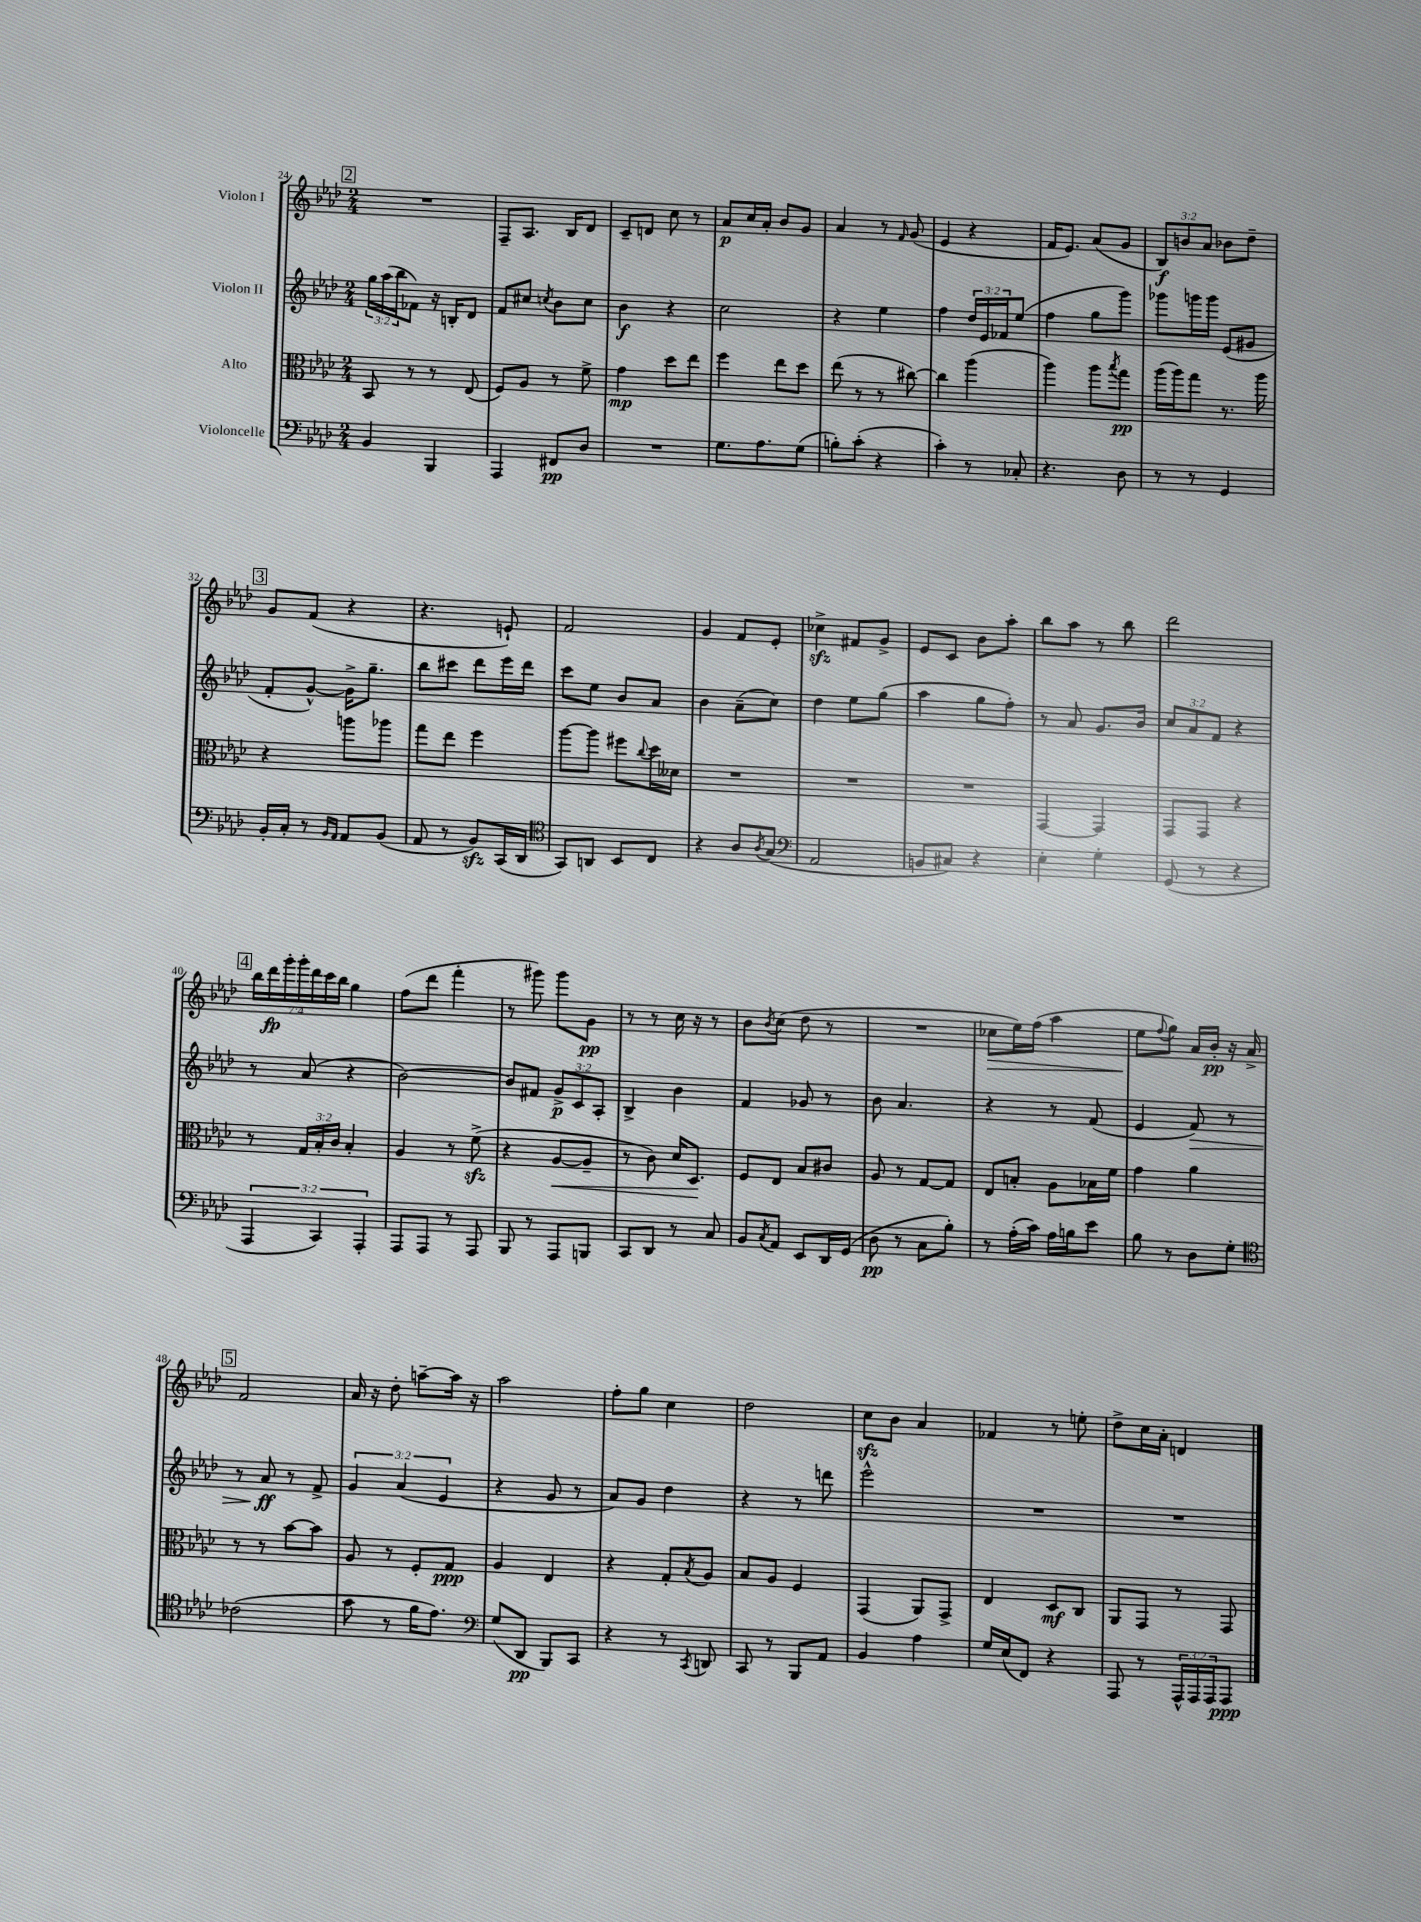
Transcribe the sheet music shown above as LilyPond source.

<<
\new StaffGroup <<
\new Staff = "s0" \with { instrumentName = "Violon I" } {
    \clef treble \key aes \major \numericTimeSignature \time 2/4 \override Staff.TupletNumber.text = #tuplet-number::calc-fraction-text
    \mark \markup { \box "2" } R2 |
    f8-- aes8. bes16 des'8 |
    c'8-- d'8 c''8 r8 |
    aes'8\p c''16 aes'16-. bes'8 g'8 |
    aes'4 r8 \grace { f'16 } g'8( |
    ees'4 r4 |
    f'16 ees'8.) aes'8( g'8 |
    \tuplet 3/2 { bes8\f) b'8 aes'8 } bes'8 des''8-- |
    \mark \markup { \box "3" } g'8 f'8( r4 |
    r4. e'8-!) |
    f'2 |
    g'4 f'8 ees'8-. |
    ces''4->\sfz fis'8 g'8-> |
    ees'8 c'8 bes'8 aes''8-. |
    bes''8 aes''8 r8 bes''8 |
    des'''2 |
    \mark \markup { \box "4" } \tuplet 7/4 { bes''16 des'''16\fp g'''16-. g'''16-. des'''16 c'''16 bes''16 } g''4 |
    f''8( des'''8 f'''4-. |
    r8 gis'''8) gis'''8 g'8\pp |
    r8 r8 c''16 r16 r8 |
    bes'8 \acciaccatura { bes'8 } c''8( des''8 r8 |
    R2 |
    ces''8\> ees''16) f''16( aes''4 |
    ees''8\! \appoggiatura { f''8 } g''8) aes'16 bes'16-.\pp r16 aes'16-> |
    \mark \markup { \box "5" } f'2 |
    aes'16 r16 des''8-. a''8~-- a''16 r16 |
    aes''2 |
    f''8-. g''8 c''4 |
    des''2 |
    c''8\sfz bes'8 aes'4 |
    fes'4 r8 e''8-. |
    des''8-> c''16 aes'16-. d'4 \bar "|." |
}
\new Staff = "s1" \with { instrumentName = "Violon II" } {
    \clef treble \key aes \major \numericTimeSignature \time 2/4 \override Staff.TupletNumber.text = #tuplet-number::calc-fraction-text
    \mark \markup { \box "2" } \tuplet 3/2 { g''16 aes''16( bes''16 } fes'8) r16 b16-. des'8 |
    f'8 cis''8 \acciaccatura { c''8 } bes'8 c''8 |
    bes'4\f r4 |
    c''2 |
    r4 ees''4 |
    f''4 \tuplet 3/2 { des''16 ees'16 fes'16 } ees''8( |
    f''4 g''8 g'''8) |
    ges'''8 g'''16 g'''16 ees'8( gis'8 |
    \mark \markup { \box "3" } f'8-. g'8~-^) g'16-> g''8.-- |
    bes''8 cis'''8 des'''8 ees'''16 des'''16 |
    c'''8 ees''8 bes'8 aes'8 |
    bes'4 aes'8--( c''8) |
    des''4 ees''8 g''8( |
    aes''4 g''8 f''8-.) |
    r8 aes'8 g'8. bes'16 |
    \tuplet 3/2 { c''8 aes'8 f'8 } r4 |
    \mark \markup { \box "4" } r8 aes'8( r4 |
    bes'2~) |
    bes'8 fis'8 \tuplet 3/2 { g'8->\p c'8 aes8-. } |
    bes4-> bes'4 |
    f'4 ges'8 r8 |
    bes'8 aes'4. |
    r4 r8 f'8( |
    ees'4 f'8\>) r8 |
    \mark \markup { \box "5" } r8 aes'8\ff\! r8 f'8-> |
    \tuplet 3/2 { g'4 aes'4( ees'4 } |
    r4 g'8 r8 |
    aes'8) g'8 des''4 |
    r4 r8 d'''8 |
    ees'''2-^ |
    R2 |
    R2 \bar "|." |
}
\new Staff = "s2" \with { instrumentName = "Alto" } {
    \clef alto \key aes \major \numericTimeSignature \time 2/4 \override Staff.TupletNumber.text = #tuplet-number::calc-fraction-text
    \mark \markup { \box "2" } bes,8 r8 r8 ees8( |
    f8) aes8 r8 f'8-> |
    g'4\mp des''8 ees''8 |
    f''4 ees''8 des''8 |
    ees''8( r8 r8 cis''8~) |
    cis''4 aes''4( |
    aes''4) aes''8 \acciaccatura { bes''8 } g''8\pp |
    aes''16( aes''16) g''8 r8. aes''16 |
    \mark \markup { \box "3" } r4 a''8 aes''8 |
    g''8 ees''8 f''4 |
    aes''8~ aes''8 fis''8 \appoggiatura { c''8 } des''16 deses'16 |
    R2 |
    R2 |
    R2 |
    g,4~ g,4 |
    g,8 g,8 r4 |
    \mark \markup { \box "4" } r8 \tuplet 3/2 { g16 bes16-. c'16 } bes4-. |
    aes4 r8 f'8->\sfz( |
    r4 aes8~\< aes8-- |
    r8 c'8) des'16 des8.\! |
    f8 ees8 bes8 cis'8 |
    aes8 r8 g8~ g8 |
    ees8 b8-. aes8 bes16 f'16 |
    g'4 aes'4 |
    \mark \markup { \box "5" } r8 r8 bes'8~ bes'8 |
    aes8 r8 f8-. g8\ppp |
    aes4 ees4 |
    r4 g8-. \acciaccatura { bes8 } aes8 |
    bes8 aes8 f4 |
    g,4( aes,8) g,8-> |
    ees4 des8\mf c8 |
    aes,8 g,8 r8 g,8 \bar "|." |
}
\new Staff = "s3" \with { instrumentName = "Violoncelle" } {
    \clef bass \key aes \major \numericTimeSignature \time 2/4 \override Staff.TupletNumber.text = #tuplet-number::calc-fraction-text
    \mark \markup { \box "2" } bes,4 bes,,4 |
    aes,,4 fis,8\pp des8 |
    R2 |
    g8. aes8. g8( |
    b8-.) c'8-.( r4 |
    c'4-.) r8 ces8-. |
    r4. des8 |
    r8 r8 g,4 |
    \mark \markup { \box "3" } bes,16-. c16-. r8 \grace { bes,16 aes,16 } aes,8 bes,8( |
    aes,8 r8 bes,8\sfz) c,16( des,16 |
    \clef tenor g,8) a,8 bes,8 c8 |
    r4 aes8 \acciaccatura { aes8 } g8( |
    \clef bass aes,2 |
    b,8 cis8) r4 |
    ees4-. g4-. |
    g,8( r8 r4 |
    \mark \markup { \box "4" } \tuplet 3/2 { aes,,4 c,4) aes,,4-. } |
    aes,,8 aes,,8 r8 aes,,8 |
    bes,,8 r8 aes,,8 b,,8 |
    c,8 des,8 r8 c8 |
    bes,8 \acciaccatura { c8 } aes,8 ees,8 des,16 g,16( |
    des8\pp r8 c8 bes8-.) |
    r8 aes16-.( c'16) aes16 b16 ees'8 |
    bes8 r8 des8 g8-. |
    \mark \markup { \box "5" } \clef tenor ces'2( |
    g'8 r8 f'16 ees'8.) |
    \clef bass g8( des,8\pp bes,,8) c,8 |
    r4 r8 \acciaccatura { c,8 } d,8 |
    c,8 r8 bes,,8 aes,8 |
    bes,4 aes4 |
    g16 ees16( f,8) r4 |
    aes,,8 r8 \tuplet 3/2 { aes,,16-^ aes,,16 aes,,16 } aes,,8\ppp \bar "|." |
}
>>
>>
\layout { \context { \Score currentBarNumber = #24 } }
